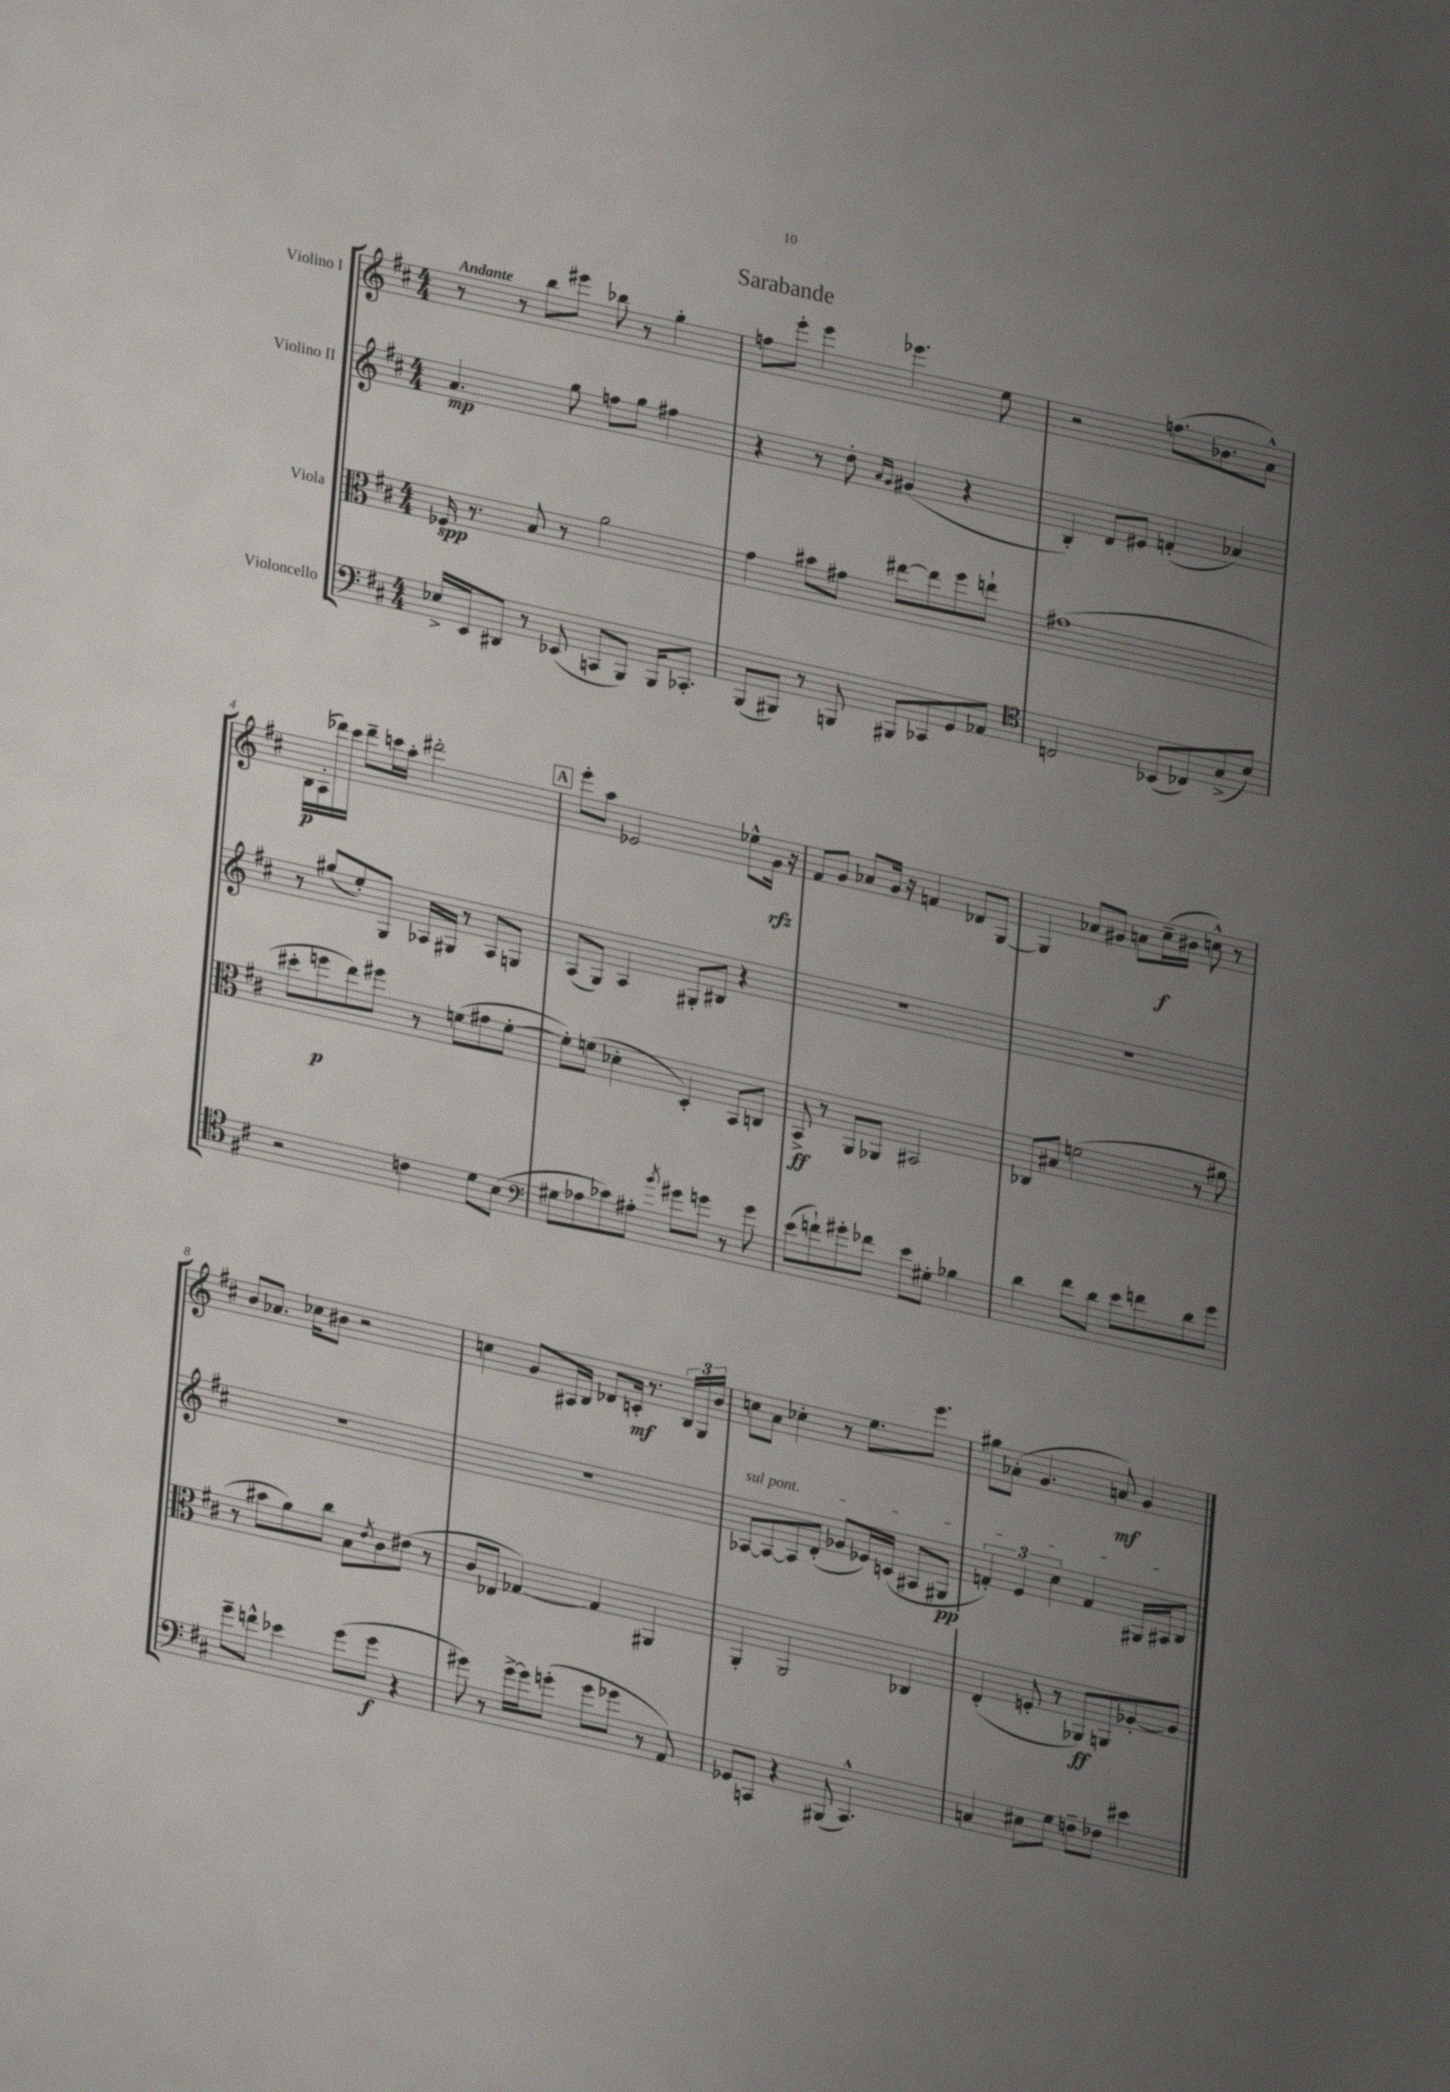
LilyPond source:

\header { title = "Sarabande" }
<<
\new StaffGroup <<
\new Staff = "s0" \with { instrumentName = "Violino I" } {
    \clef treble \key d \major \numericTimeSignature \time 4/4 \tempo "Andante"
    r8 r8 b''8 eis'''8 bes''8 r8 g''4-. |
    f''8 e'''8-. e'''4 ees'''4. e''8 |
    r2 f''8.( bes'8. a'8-^) |
    b16\p a16-.( des'''16) cis'''16 des'''8-- c'''16 a''16-. dis'''2-. |
    \mark \markup { \box "A" } e'''8-. a''8 ees'2 ees''8-^ g'16\rfz r16 |
    fis'8 g'8 aes'8 g'16 r16 f'4 des'8 g8~ |
    g4 aes'8 gis'8 a'8 cis''16--\f( bis'16 c''8-^) r8 |
    b'8 aes'8. ces''16 bis'8 r2 |
    c''4 g'8 ais16 b16 des'8 c'16-.\mf r8. \tuplet 3/2 { b16 g16 b'16 } |
    c''8 a'8 ces''4-. r8 e''8. e'''8. |
    gis''8 aes'8-.( g'4. a'8\mf) g'4 \bar "|." |
}
\new Staff = "s1" \with { instrumentName = "Violino II" } {
    \clef treble \key d \major \numericTimeSignature \time 4/4
    a'4.\mp g''8 f''8 g''8 fis''4 |
    r4 r8 d''8-. \grace { a'16 g'16 } gis'4( r4 |
    b4-.) d'8 eis'8 f'4-.( aes'4) |
    r8 gis''8( e''8-.) g8 aes16 gis16 r8 aes8 g8 |
    \mark \markup { \box "A" } a8( g8) a4 gis8-. bis8 r4 |
    R1 |
    R1 |
    R1 |
    R1 |
    \once \override TextSpanner.bound-details.left.text = \markup { \italic "sul pont." } aes8~\startTextSpan aes8~ aes8 d'8-.( ges'8 ees'16) c'16( ais8 gis8\pp |
    \tuplet 3/2 { f'4-.) e'4 cis''4 } f'4 gis16 ais16 b8\stopTextSpan \bar "|." |
}
\new Staff = "s2" \with { instrumentName = "Viola" } {
    \clef alto \key d \major \numericTimeSignature \time 4/4
    fes16\spp r8. b8 r8 a'2 |
    g'4 bis'8 gis'8 eis''8~ eis''8 fis''8 e''8-! |
    gis'1( |
    dis''8-. f''8\p e''8) fis''8 r8 f'8( gis'8 f'8~-. |
    \mark \markup { \box "A" } f'8-.) f'8( des'4-. d4-.) b,8 c8 |
    b,8->\ff r8 a,8 aes,8 bis,2 |
    ces8 bis8 f'2( r8 ais'8 |
    r8 bis'8 a'8) cis''8 b8 \acciaccatura { e'8 } cis'8 eis'8( r8 |
    cis'8 ees8 ges4~) ges4 ais,4 |
    a,4-. a,2 ces4 |
    e4-.( f8-. r8 aes,8\ff) a,8 aes8~-. aes8 \bar "|." |
}
\new Staff = "s3" \with { instrumentName = "Violoncello" } {
    \clef bass \key d \major \numericTimeSignature \time 4/4
    ees16-> e,16 dis,8 r8 ees,8( c,8 b,,8) b,,16 ces,8.-. |
    b,,8( bis,,8) r8 b,,8 bis,,8 ces,8 g,8 aes,8 |
    \clef tenor c2 bes,8( ces8) g8->( b8) |
    r2 c'4 d'8 b8( |
    \mark \markup { \box "A" } \clef bass gis8 aes8 ces'8) ais8-. \acciaccatura { b'8 } gis'8 g'8 r8 g'8 |
    e'8( f'8-!) gis'8-. fes'8 e'8 gis8-. bes4 |
    d'4 fis'8 d'8 e'8 f'8 d'8 g'8 |
    g'8-- f'8-^ ees'4 g'8( g'8\f r4 |
    gis'8) r8 gis'16~-> gis'16 g'8-.( g'8 ges'8 r8 a,8) |
    ges,8 c,8 r4 bis,,8( c,4.-^) |
    c4 eis8 g8 f8-- fes8 eis'4 \bar "|." |
}
>>
>>
